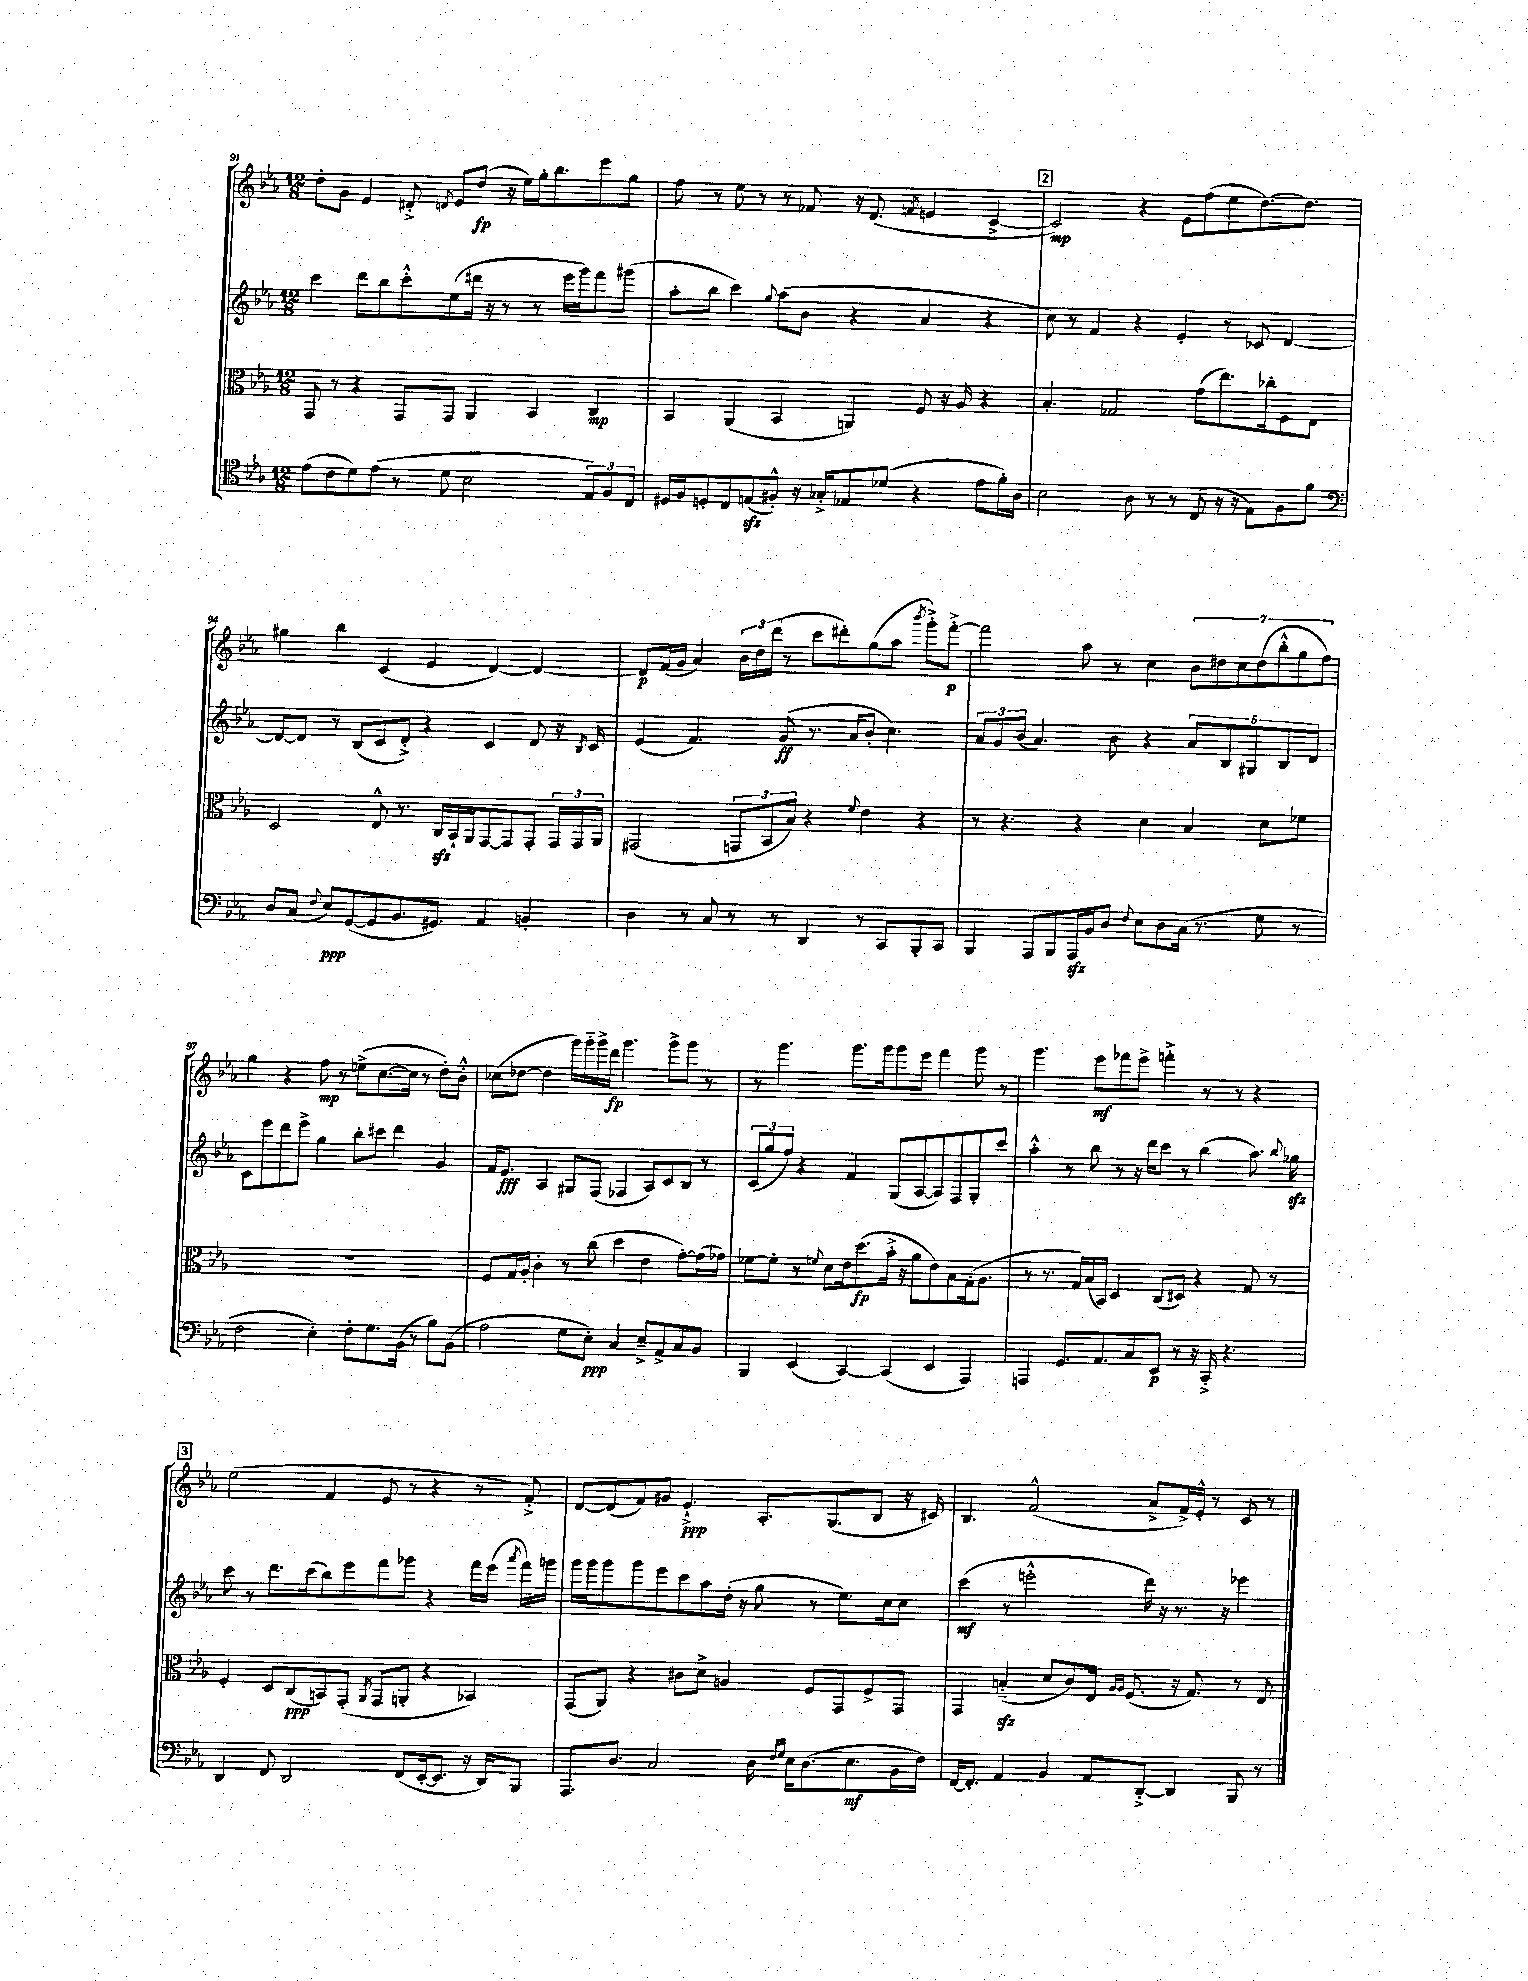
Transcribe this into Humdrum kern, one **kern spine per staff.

**kern	**kern	**kern	**kern
*staff4	*staff3	*staff2	*staff1
*clefC4	*clefC3	*clefG2	*clefG2
*k[b-e-a-]	*k[b-e-a-]	*k[b-e-a-]	*k[b-e-a-]
*M12/8	*M12/8	*M12/8	*M12/8
(8e-	8GG	4ccc	8dd'
8c	8r	.	8g
8d)	4r	8ddd	4e-
(8e-	.	8bb-	.
8r	8GG	8ccc'^^	8d#'^
.	.	.	8qd
8d	8GG	(8ee-	8e-
2B-	4AA-	16ddd#	(8dd
.	.	16r	.
.	.	8r	16r
.	.	.	16ee-)
.	4BB-	8r	16gg'
.	.	.	8.bb-
.	.	16eee-	.
.	.	16ggg)	.
12E-)	4C	8fff	8eee-
12F	.	.	.
.	.	(8ggg#	8gg
12C	.	.	.
=	=	=	=
16D#	4BB-	8aa-'	8ff
16F	.	.	.
8D'	.	8bb-	8r
8C	(4AA-	4ccc)	8ee-
(8E	.	.	8r
.	.	8qqgg	.
8F#'^^)	4BB-	(8aa-	8r
16r	.	8b-	8f-
16G-'^	.	.	.
8E-	4AA)	4r	16r
.	.	.	(8.d
(8d-	.	.	.
.	.	.	8qf
4r	8F	4a-	4e
.	16r	.	.
.	16A-	.	.
8e-	4r	4r	[4c^
16f')	.	.	.
16A-	.	.	.
=	=	=	=
2B-	4.B-'	8cc)	2c])
.	.	8r	.
.	.	4f	.
.	2G-	.	.
8A-	.	4r	4r
8r	.	.	.
8r	.	4e-'	8e-
(8C	(8g	.	(8ff
16r	8.ee-)	8r	8ee-
16r	.	.	.
8E-)	.	8c-	[8.dd)
.	16cc-'	.	.
8F	8F	[4d	.
.	.	.	8.dd]
8f	8E-	.	.
=	=	=	=
*clefF4	*	*	*
8D	2D	8d_	4gg#
(8C	.	8d]	.
8qqF	.	.	.
8E-)	.	8r	4bb-
([8GG	.	(8B-	.
8GG]	8E-^^	8c	(4c
8.BB-	8.r	8d'^)	.
.	.	4r	4e-
8.GG#)	16C	.	.
.	16BB-`	.	.
.	16AA-	.	.
4AA-	[8GG	4c	[4d)
.	8GG]	.	.
4BB'	8GG'	8d	4d_
.	24GG	16r	.
.	24GG	.	.
.	.	8qB-	.
.	.	16c	.
.	24AA-	.	.
=	=	=	=
4D	(2GG#	(4e-	8d]
.	.	.	(16f
.	.	.	16g
8r	.	4.f)	4a-)
8C	.	.	.
8r	12GG	.	24b-
.	.	.	24dd
.	12BB-	.	(24ddd
8r	.	(8g	8r
.	12B-)	.	.
4DD	4r	8.r	8ccc
.	.	.	8ddd#')
.	.	16a-	.
.	8qqf	.	.
8r	4e-	8b-'	(8gg
8CC	.	4.cc)	8aa-
.	.	.	8qbbb-
8BBB-'	4r	.	8ggg'^)
8CC	.	.	[8fff'^
=	=	=	=
4BBB-	8r	12a-	2fff]
.	.	12g	.
.	4.r	.	.
.	.	(12b-	.
8AAA-	.	4.a-)	.
8BBB-	.	.	.
16AAA-	4r	.	8aa-
16BB-	.	.	.
8D	.	8b-	8r
8qqF	.	.	.
8E-	4d	4r	4cc
8D	.	.	.
(16C	4B-	10a-	14b-
8.r	.	.	.
.	.	.	14dd#
.	.	10B-	.
.	.	.	14cc
.	.	10G#	.
.	.	.	(14dd#
8G	8d	.	.
.	.	.	14bb-'^^
.	.	10B-	.
.	.	.	14gg
8r	8f-	.	.
.	.	10d	.
.	.	.	14ff)
=	=	=	=
2F	1.r	8c	4gg
.	.	8eee-	.
.	.	8ddd	4r
.	.	8eee-^	.
4E-')	.	4gg	8ff
.	.	.	8r
8F'	.	8bb-'	(8ee^
8.G	.	8ccc#	[8.cc
.	.	4ddd	.
(16BB-	.	.	16cc]
8r	.	.	8r
8B-)	.	4g	8dd')
(8BB-	.	.	8b-'^^
=	=	=	=
2A-	8F	16f	(8cc-
.	.	8.e-	.
.	16G	.	[8dd-
.	16A-'	.	.
.	4c'	4A-	4dd-]
8G	8r	8G#	16ggg)
.	.	.	16ggg'~
8E-')	(8cc	(8F	16ggg^
.	.	.	16ddd
4C	4dd	4F-	4.ggg
8E-~^	4e-	8A-)	.
8AA-^	.	8c	8ggg^
8C	[8g')	8B-	8ggg
8BB-	(16g]	8r	8r
.	16g-)	.	.
=	=	=	=
4BBB-	[8f-	(12c	8r
.	.	12gg	.
.	8f-']	.	4.ggg
.	.	12ff)	.
(4EE-	8r	4r	.
.	8qqf	.	.
.	8d	.	.
[4CC)	16e-	4f	8.ggg
.	(8.dd	.	.
.	.	.	16ggg
(4CC]	16b-'^	(8G	8ggg
.	16r	.	.
.	8a-	[8A-	8eee-
4EE-	8e-)	8A-])	4fff
.	8B-	8F	.
4AAA-)	(16G'	8G'	8ggg
.	8.A-	.	.
.	.	8ccc	8r
=	=	=	=
4AAA	8r	4aa-'^^	4.ggg
.	8.r	.	.
8.GG	.	8r	.
.	16G)	.	.
.	(16B-	8bb-	8eee-
8.AA-	16BB-)	.	.
.	4D	8r	8fff-
8C	.	16r	8eee-^
.	.	16ddd	.
8EE-	(8C	8ccc	4fff'^
8r	8D#)	8r	.
16r	4r	(4bb-	8r
16CC'^	.	.	.
4.r	.	.	8r
.	8G	8.aa-)	4r
.	8r	.	.
.	.	8qqbb-	.
.	.	16gg-	.
=	=	=	=
4DD	4F'	8ccc	(2ee-
.	.	8r	.
8FF	8D	8.ddd	.
2DD	(8C	.	.
.	.	(16ccc	.
.	8BB)	8bb-)	4f
.	(8GG'	8eee-	.
.	8qAA-	.	.
.	8GG	8fff	8e-
(8FF	8AA'	8ggg-	8r
[16EE-'	4r	4r	4r
8.EE-]	.	.	.
16r	4BB-)	16fff	8r
16DD)	.	(16eee-	.
.	.	8qaaa-	.
8BBB-	.	16fff)	8f'^)
.	.	16ggg	.
=	=	=	=
8.AAA-	(8GG	16ggg	[8d
.	.	16ggg	.
.	8AA-)	8ggg	(8d]
8.D	.	.	.
.	4r	8ggg	8f)
2C	.	8eee-	8g#
.	8c#	8ccc	4.e-`^
.	8d^	8aa-	.
.	4A	(16dd'	.
.	.	16r	.
16D	.	8gg	8.A-'
16qqF	.	.	.
16qqG	.	.	.
16E-	.	.	.
(8.D	8F	8r	.
.	.	.	(8.G
.	8GG	8.ee-)	.
8.E-	.	.	.
.	8F^	.	8B-
.	.	16cc	.
16BB-	8GG	8cc	16r
16F)	.	.	16c#)
=	=	=	=
[16FF	4GG	(4ccc	4.B-
8.FF']	.	.	.
4AA-	(4B'~	8r	.
.	.	2eee'^^	(2f^^
4BB-	8d	.	.
.	8c)	.	.
8AA-	16E-	.	.
.	16qqA-	.	.
.	16qqA-	.	.
.	(8.F	.	.
[8DD'^	.	16ddd)	8a-^
.	.	16r	.
4DD]	16r	8.r	16f^)
.	8.G)	.	16e-'^^
.	.	.	8r
.	.	16r	.
8BBB-	8r	4eee-	8c
8r	8E-	.	8r
==	==	==	==
*-	*-	*-	*-
